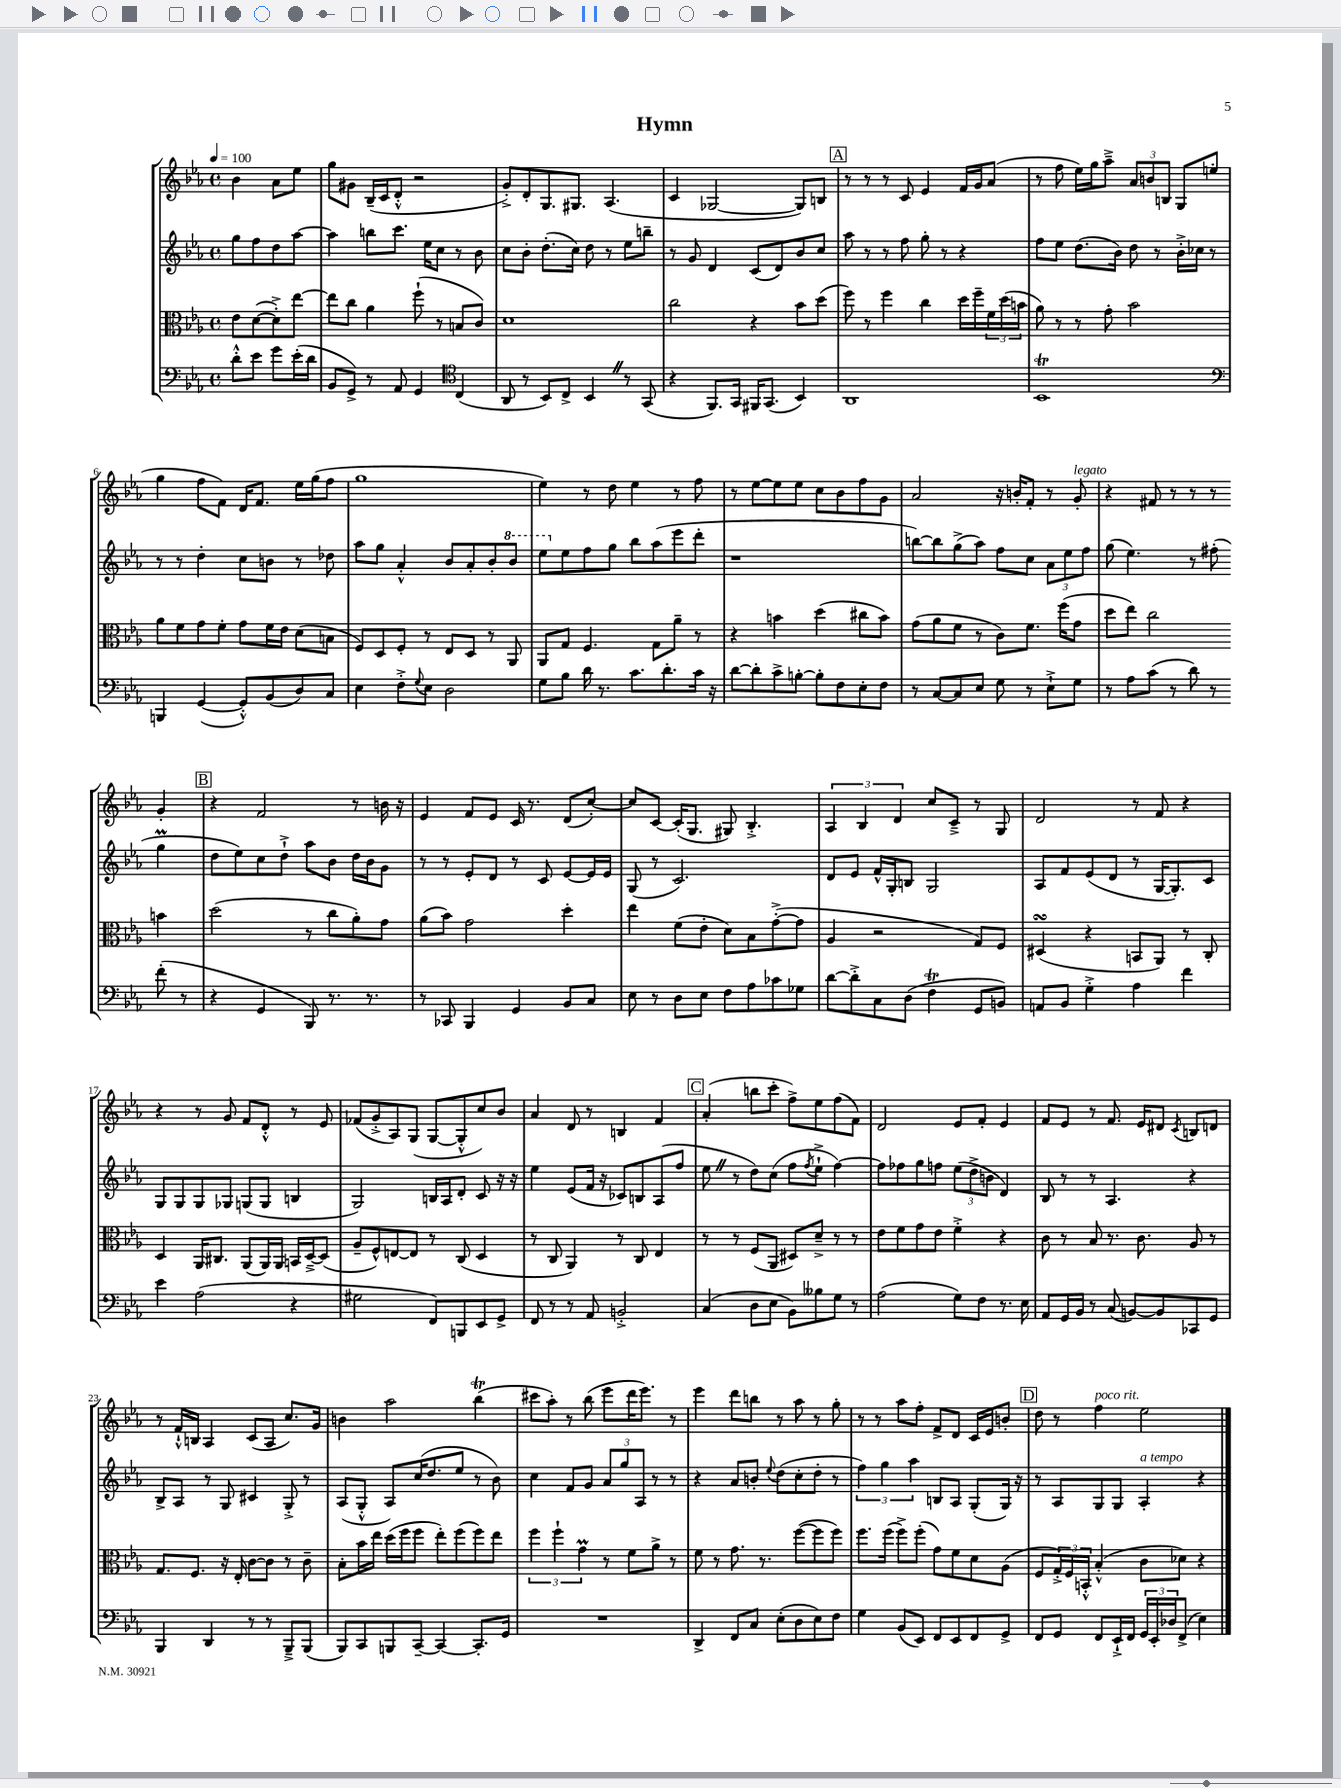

**kern	**kern	**kern	**kern
*part4	*part3	*part2	*part1
*staff4	*staff3	*staff2	*staff1
*clefF4	*clefC3	*clefG2	*clefG2
*k[b-e-a-]	*k[b-e-a-]	*k[b-e-a-]	*k[b-e-a-]
*M4/4	*M4/4	*M4/4	*M4/4
*met(c)	*met(c)	*met(c)	*met(c)
*MM100	*MM100	*MM100	*MM100
=	=	=	=
8d'^^\L	8e-\L	8gg\L	4b-\
8e-\J	([8d\	8ff\	.
8g\L	8d'^\])	8dd\	8a-\L
(16e-'\L	[8ee-\J	[8aa-\J	8ee-\J
16d\JJ	.	.	.
=1	=1	=1	=1
8BB-/L	8ee-\L]	4aa-\]	8gg\L
8GG^/J)	8cc\J	.	8g#X\J
8r	4a-\	8bbn\L	(16B-~/LL
.	.	.	16c/J
8AA-/	.	8.ccc\J	8d'^^/J
4GG/	(8ff`\	.	2r
.	.	16ee-\KL	.
.	8r	8cc\J	.
*clefC4	*	*	*
(4C/	8Bn/L	8r	.
.	8c/J)	8b-\	.
=2	=2	=2	=2
8AA-/	1d	8cc\L	8g'^/L)
8r	.	8b-'\J	8d'/
8BB-/L)	.	(8.dd'\L	8.G/
8C^/J	.	.	.
.	.	16cc\Jk)	8.G#X/J
4BB-Z/	.	8dd\	.
.	.	8r	(4.A-/
8r	.	8ee-\L	.
(8GG/	.	8bbn~\J	.
=3	=3	=3	=3
4r	2cc\	8r	4c/
.	.	8g/	.
8.FF/L)	.	4d/	[2G-X/
16GG/Jk	.	.	.
16FF#X/KL	4r	(8c/L	.
(8.GG/J	.	.	.
.	.	8d/)	.
4BB-/)	8b-\L	8b-/	8G-/L])
.	(8dd\J	8cc/J	8Bn/J
!!LO:REH:place=s1:t=A
=4	=4	=4	=4
1AA-	8ff\)	8aa-\	8r
.	8r	8r	8r
.	4ff\	8r	8r
.	.	8ff\	8c/
.	4cc\	8gg'\	4e-/
.	.	8r	.
.	16dd\LL	4r	16f/LL
.	16ff~\	.	16g/J
.	24f\	.	(8a-/J
.	(24dd\	.	.
.	24bn\JJ	.	.
=5	=5	=5	=5
1BB-T	8a-\)	8ff\L	8r
.	8r	8ee-\J	8ff\
.	8r	(8.dd\L	16ee-\LL)
.	.	.	16gg\J
.	8g'\	.	8aa-~^\J
.	.	16b-\Jk)	.
.	2b-\	8dd\	12a-/L
.	.	.	12bn/
.	.	8r	.
.	.	.	12Bn/J
.	.	16b-'^\LL	8G/L
.	.	16cc-X\JJ	.
.	.	8r	(8een/J
!!LO:LB:g=z
=6	=6	=6	=6
*clefF4	*	*	*
4BBBn/	8a-\L	8r	4gg\
.	8f\	8r	.
([4GG/	8g\	4dd'\	8ff\L
.	8f'\J	.	8f\J)
8GG'^^/L])	8g\L	8cc\L	16d/KL
.	.	.	8.f/J
(8BB-/	16f\L	8bn\J	.
.	16e-\JJ	.	.
8D/)	(8d\L	8r	16ee-\LL
.	.	.	(16gg\J
8C/J	8Bn\J	8dd-X\	8ff\J
=7	=7	=7	=7
4E-\	8F/L)	8aa-\L	1gg
.	8D/	8gg\J	.
8F'^\L	8F'/J	4a-'^^/	.
8qqG/	.	.	.
8E-\J	8r	.	.
2D\	8E-/L	8b-/L	.
.	8D/J	8a-'/	.
.	8r	8b-'/	.
*	*	*8va	*
.	8AA-/	8bb-/J	.
=8	=8	=8	=8
8G\L	8AA-/L	8eee-\L	4ee-\)
*	*	*X8va	*
8B-\J	8G/J	8ee-\	.
16d\	4.F/	8ff\	8r
8.r	.	.	.
.	.	8gg\J	8dd\
8.c\L	.	8bb-\L	4ee-\
.	8G\L	(8aa-\	.
8.d'\	.	.	.
.	8a-~\J	8eee-\	8r
16c\Jk	8r	8ddd'\J	8ff\
16r	.	.	.
=9	=9	=9	=9
[8d\L	4r	1r	8r
8d'\]	.	.	[8ee-\L
8c^\	4bn\	.	8ee-\]
[8Bn'\J	.	.	8ee-\J
8B'\L]	(4dd\	.	8cc\L
8F\	.	.	8b-\
8E-'\	8cc#X\L	.	8ff\
8F\J	8b\J)	.	8g\J
=10	=10	=10	=10
8r	(8g\L	[8bbn\L)	2a-/
[8C/L	8a-\	8bb\]	.
8C/]	8f\J	(8gg^\	.
8E-/J	8r	8aa-\J)	.
8G\	8c\L)	8ff\L	16r
.	.	.	16bn'/KL
8r	8.f\J	8cc\J	8f'/J
8E-`^\L	.	12a-\L	8r
.	(16ff\KL	.	.
.	.	12ee-\	.
!	!	!	!LO:TX:a:i:t=legato
8G\J	8g\J	.	8g'/
.	.	12ff\J	.
=11	=11	=11	=11
8r	8dd\L	(8gg\	4r
8A-\L	8ee-\J)	4.ee-\)	.
(8c\J	2cc\	.	8f#X/
8r	.	.	8r
8d\)	.	8r	8r
8r	.	(8ff#X'\	8r
(8f'\	4bn\	4ggm\	4g'/
8r	.	.	.
!!LO:LB:g=z
!!LO:REH:place=s1:t=B
=12	=12	=12	=12
4r	(2dd\	8dd\L	4r
.	.	8ee-\)	.
4GG/	.	8cc\	2f/
.	.	8dd`^\J	.
8BBB-/)	8r	8aa-\L	.
8.r	8cc\L	8b-\J	.
.	8a-'\)	16dd\LL	8r
8.r	.	16b-\J	.
.	8g\J	8g\J	16bn\
.	.	.	16r
=13	=13	=13	=13
8r	(8a-\L	8r	4e-/
8CC-X/	8b-\J)	8r	.
4BBB-/	2g\	8e-'/L	8f/L
.	.	8d/J	8e-/J
4GG/	.	8r	16c/
.	.	.	8.r
.	.	8c/	.
8BB-/L	4dd'\	[8e-/L	(8d/L
8C/J	.	16e-/L]	[8cc'/J)
.	.	16e-/JJ	.
=14	=14	=14	=14
8E-\	4ee-\	(8G/	8cc/L]
8r	.	8r	[8c/J
8D\L	(8f\L	2.c/)	(16c'/KL]
.	.	.	8.G/J
8E-\J	8e-'\J	.	.
8F\L	8d\L)	.	8G#X/)
8A-\	8B-\	.	4.B-'^/
8c-X\	([8g'^\	.	.
8G-X\J	8g\J]	.	.
=15	=15	=15	=15
[8d\L	4A-/	8d/L	6A-/
8d'^\]	.	8e-/J	.
.	.	.	6B-/
8C\	2r	16f^^/LL	.
.	.	16G'/J	.
.	.	.	6d/
(8D\J	.	8Bn/J	.
4FT\	.	2G/	8cc/L
.	.	.	8c~^/J
8GG/L	8G/L)	.	8r
8BBn/J)	8F/J	.	8G/
=16	=16	=16	=16
8AAn/L	(4D#XsSsS/	8A-/L	2d/
8BB-/J	.	8f/	.
4G'^\	4r	(8e-/	.
.	.	8d/J	.
4A-\	8BBn/L	8r	8r
.	8AA-/J)	[16G/KL	8f/
.	.	8.G'/])	.
4f\	8r	.	4r
.	8C'/	8c/J	.
!!LO:LB:g=z
=17	=17	=17	=17
4e-\	4D/	8G/L	4r
.	.	8G/	.
(2A-\	16AA-/KL	8G/	8r
.	8.C#X/J	.	.
.	.	8G-X/J	8g/
.	(8AA-/L	(8Gn/L	8f/L
.	16AA-/L)	8G/J	8d'^^/J
.	16AA-/JJ	.	.
4r	16BBn/LL	4Bn/	8r
.	[16D~^/J	.	.
.	(8D/J]	.	8e-/
=18	=18	=18	=18
2G#X\	8A-~/L	2G/)	(8f-X/L
.	8F^^/)	.	8g'^/
.	[8En/	.	8A-/)
.	8E/J]	.	(8G/J
8FF/L)	8r	16Bn/LL	[8G/L
.	.	16A-/J	.
8BBBn/	(8C/	8d'/J	8G'^^/]
8EE-/	4D/	8c/	8cc/)
8GG^/J	.	16r	8b-/J
.	.	16r	.
=19	=19	=19	=19
8FF/	8r	4ee-\	4a-/
8r	8C/	.	.
8r	4AA-/)	(8e-/L	8d/
8AA-/	.	16f/Jk	8r
.	.	16r	.
2BBn'^/	8r	8c-X/L)	4Bn/
.	8C/	8Bn/	.
.	4E-/	(8A-/	4f/
.	.	8ff/J	.
!!LO:REH:place=s1:t=C
=20	=20	=20	=20
(4C/	8r	8ee-Z\	(4a-'/
.	8r	8r	.
8D\L	(8F/L	8dd\L)	8bbn\L
8E-\J	8AA-/J	(8cc\J	8ccc'\J
8BB-\L)	8D#X/L)	8ff\L	8ff^\L)
.	.	8qff/	.
8B--X\	8d~^/J	8ee-`^\J	8ee-\
8G\J	8r	[4ff\)	(8ff\
8r	8r	.	8f\J)
=21	=21	=21	=21
(2A-\	8e-\L	8ff\L]	2d/
.	8f\	8ff-X\	.
.	8g\	8gg\	.
.	8e-\J	8ffn\J	.
8G\L)	4f'^\	(12ee-\L	8e-/L
.	.	12dd^\	.
8F\J	.	.	8f'/J
.	.	12bn\J	.
8.r	4r	4d/)	4e-/
16E-\	.	.	.
=22	=22	=22	=22
8AA-/L	8c\	8B-/	8f/L
16GG/L	8r	8r	8e-/J
16BB-/JJ	.	.	.
8r	8B-/	8r	8r
(8C/	8.r	4.A-/	8.f/
[8BBn/L)	.	.	.
.	8.c\	.	16e-/KL
8BB/]	.	.	8d#X/J
.	.	.	8qc/
8CC-X/	8A-/	4r	8Bn/L
8GG/J	8r	.	8dn/J
!!LO:LB:g=z
=23	=23	=23	=23
4BBB-/	8.G/L	8B-^/L	8r
.	.	8A-/J	16f`^^/LL
.	8.F/J	.	16Bn/JJ
4DD/	.	8r	4A-/
.	16r	8G/	.
.	16E-'/	.	.
8r	[8c\L	4c#X/	(8c/L
8r	8c\J]	.	8A-/J
8BBB-~^/L	8r	8G'^/	8.cc/L)
(8BBB-/J	8c~\	8r	.
.	.	.	16g/Jk
=24	=24	=24	=24
8BBB-/L)	8B-'\L	(8A-/L	4bn\
8CC/	16b-\L	8G'^^/J	.
.	16ee-\JJ	.	.
8BBBn/	(16dd\LL	8A-/L)	2aa-\
.	16ff\J	.	.
[8CC~/J	8ff\J	(16cc/K	.
.	.	8.dd/	.
4CC/_	8ee-'\L)	.	.
.	(8ff\	8ee-/J	.
8.CC'/L]	8ff\)	8r	(4bb-T\
.	8ee-\J	8b-\)	.
16GG/Jk	.	.	.
=25	=25	=25	=25
1r	6ff\	4cc\	8ccc#X\L
.	.	.	8aa-'\J)
.	6ff`\	.	.
.	.	8f/L	8r
.	6gm\	.	.
.	.	8g/J	(8bb-\
.	8r	12a-/L	8eee-\L
.	.	12gg/	.
.	8f\L	.	16ddd\K
.	.	12A-/J	.
.	.	.	8.eee-\J)
.	8a-^\J	8r	.
.	8r	8r	8r
=26	=26	=26	=26
4DD^/	8f\	4r	4eee-\
.	8r	.	.
8FF/L	8.g\	8a-/L	8ddd\L
8C/J	.	8bn'/J	8bbn\J
.	8.r	.	.
.	.	8qqee-/	.
(8E-'\L	.	(8dd\L	8r
8D\	([8ff\L	8cc'\	8aa-\
8E-\)	8ff\]	8dd'\J	8r
8F\J	8ff\J)	8r	8gg'\
=27	=27	=27	=27
4G\	8.ff\L	6ff\)	8r
.	.	.	8r
.	.	6gg\	.
.	(16ff\Jk	.	.
(8BB-/L	8ff^\L)	.	8aa-\L
.	.	6aa-\	.
8EE-/J)	(8ff'\J	.	8ff'\J
8FF/L	8g\L)	8Bn/L	8f^/L
8EE-/	8f\	8A-/J	8d/J
8FF/	8d\	(8G'/L	16c/LL
.	.	.	16e-/J
8GG^/J	(8A-\J	16G/Jk)	8bn'/J
.	.	16r	.
!!LO:REH:place=s1:t=D
=28	=28	=28	=28
8FF/L	8F/L	8r	8dd\
8GG/J	24G'^/L)	8A-/L	8r
.	24F/	.	.
.	24BBn'^^/JJ	.	.
!	!	!	!LO:TX:a:i:t=poco rit.
8FF/L	(4B-'^^/	8G/	4ff\
16EE-`^/L	.	8G/J	.
16FF/JJ	.	.	.
!	!	!LO:TX:a:i:t=a tempo	!
24GG/LL	8c\L	4A-'/	2ee-\
24EE-'/	.	.	.
24D-X/J	.	.	.
(8FF^/J	8d-X\J)	.	.
4E-\)	4r	4r	.
==	==	==	==
*-	*-	*-	*-
